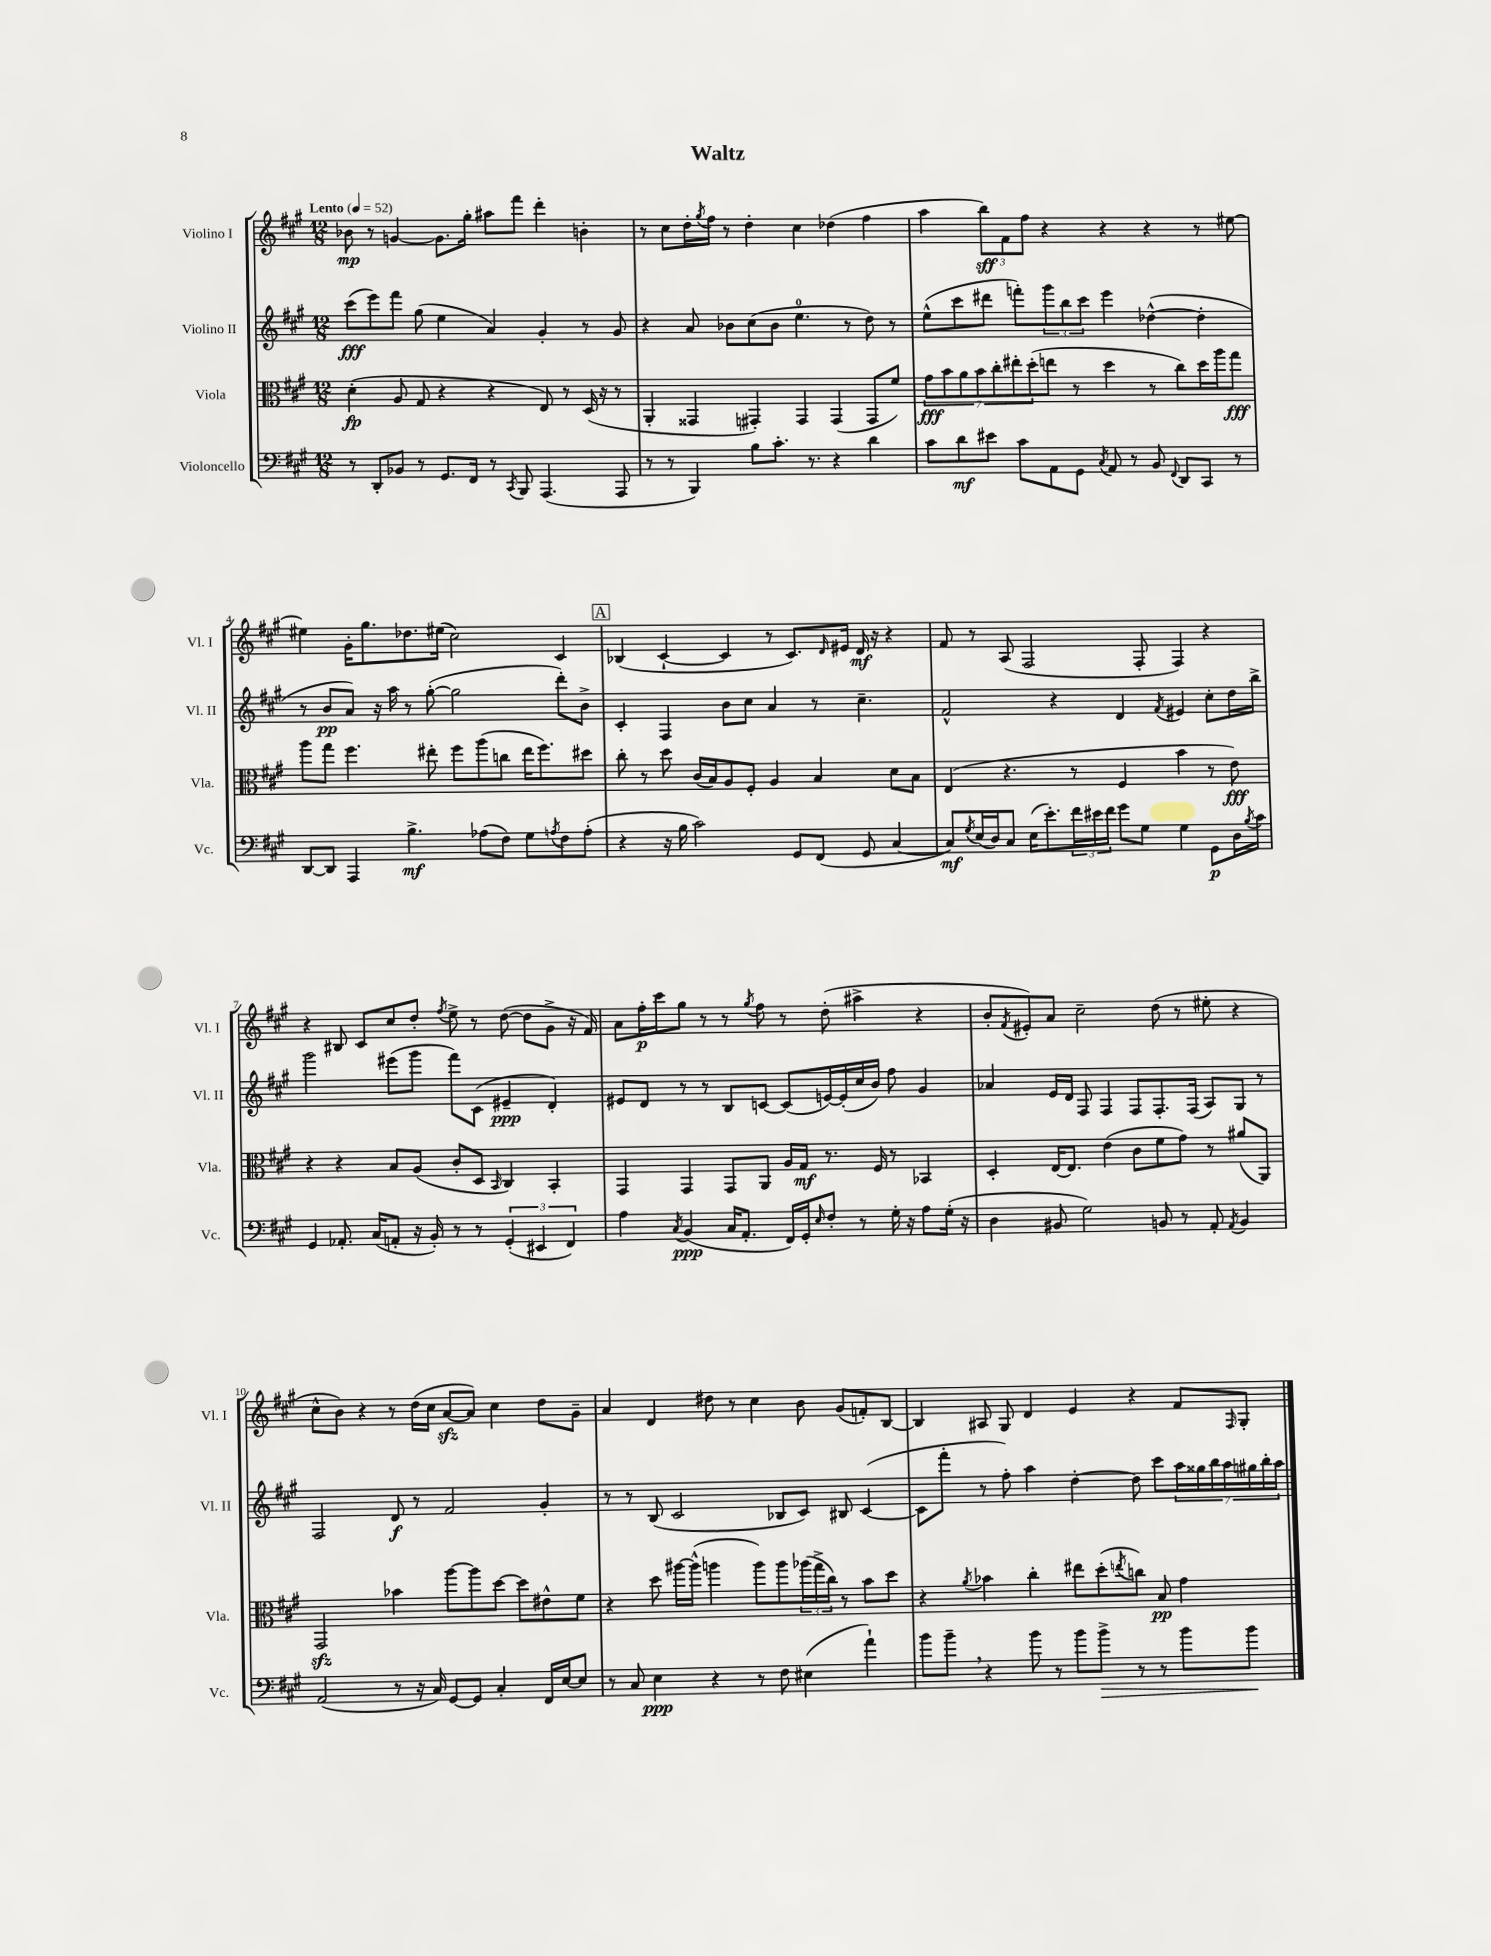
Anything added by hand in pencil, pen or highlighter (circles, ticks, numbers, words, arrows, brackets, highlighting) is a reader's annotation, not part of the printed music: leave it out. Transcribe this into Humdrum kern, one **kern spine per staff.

**kern	**kern	**kern	**kern
*staff4	*staff3	*staff2	*staff1
*clefF4	*clefC3	*clefG2	*clefG2
*k[f#c#g#]	*k[f#c#g#]	*k[f#c#g#]	*k[f#c#g#]
*M12/8	*M12/8	*M12/8	*M12/8
*MM52	*MM52	*MM52	*MM52
8r	(4d'	(8ccc#	8b-
8DD'	.	8eee)	8r
8BB-	8A	8fff#	[4g
8r	8G#	(8gg#	.
8.GG#	4r	4ee	8.g]
16FF#	.	.	16gg#'
8r	4r	4a)	8aa#
8qCC#	.	.	.
8BBB	.	.	8fff#
(4.AAA	8E)	4g#'	4ddd'
.	8r	.	.
.	(16D	8r	4b'
.	16r	.	.
8AAA	8r	8g#	.
=	=	=	=
8r	4AA'	4r	8r
8r	.	.	8cc#
4BBB)	4GG##	8a	16dd'
.	.	.	8qgg#
.	.	.	16ff#
.	.	8b-	8r
8B	4GG#')	(8cc#	4dd'
8.c#'	.	8b-	.
.	4GG#	4.ee	4cc#
8.r	.	.	.
4r	(4GG#	.	(4dd-
.	.	8r	.
4d	8GG#	8dd)	4ff#
.	8f#)	8r	.
=	=	=	=
8c#	14g#	(8ee^^	4aa
.	14b	.	.
8d	.	8ccc#	.
.	14a	.	.
.	14b	.	.
8e#	.	8ddd#	12bb)
.	14cc#'	.	.
.	.	.	12f#
.	14ee#'	.	.
8c#	.	8fff')	.
.	.	.	12ff#
.	(14dd'	.	.
8AA	8ee	12ggg#	4r
.	.	12bb	.
8GG#	8r	.	.
.	.	12ccc#	.
8qC#	.	.	.
8AA	4dd	4eee	4r
8r	.	.	.
8BB	8r	([4dd-^^	4r
8qqFF#	.	.	.
8DD	8cc#)	.	.
8CC#	16dd	4dd-']	8r
.	16aa	.	.
8r	8gg#	.	[8ee#
=	=	=	=
[8DD	8aa	8r	4ee#]
8DD]	8gg#	8b	.
4AAA	4.ff#	8a)	16g#'
.	.	.	8.gg#
.	.	16r	.
.	.	16aa	.
4.B^	.	8r	8.dd-
.	8ee#'	([8gg#'	.
.	.	.	(16ee#
.	8ff#	2gg#]	2cc#)
(8A-	(8aa	.	.
8F#)	8cc	.	.
8G#	16ee#	.	.
.	8.ff#)	.	.
8qA	.	.	.
8F#	.	8ddd')	4c#
(8A'	8dd#	8b^	.
=	=	=	=
4r	8cc#'	4c#'	(4B-
.	8r	.	.
16r	8dd	4F#	[4c#`
16B	.	.	.
2c#)	(16c#	.	.
.	16B)	.	.
.	8A	8b	4c#]
.	8F#'	8cc#	.
.	4A	4a	8r
8GG#	.	.	8.c#)
(8FF#	4B	8r	.
.	.	.	16qqd
.	.	.	16e#
8GG#	.	4.cc#~	16d
.	.	.	16r
[4C#	8d	.	4r
.	8B	.	.
=	=	=	=
8C#])	(4E	2f#^^	8f#
8qG#	.	.	.
(16E	.	.	8r
16D)	.	.	.
8C#	4.r	.	(8A
(16E	.	.	2F#
8.e')	.	.	.
.	.	4r	.
24f#	8r	.	.
24e#	.	.	.
24f#	.	.	.
8g#	4F#	4d	.
8G#	.	.	8F#'
.	.	8qf#	.
4G#	4b	4e#	4F#)
8GG#	8r	8cc#'	4r
16D	8e)	16dd	.
8qB	.	.	.
16c#	.	16bb^	.
=	=	=	=
4GG#	4r	2ggg#	4r
8.AA-'	4r	.	8B#
.	.	.	8c#
(16C#	.	.	.
8AA'	8B	(8eee#	8cc#
16r	(8A	8ggg#	8dd'
16BB')	.	.	.
.	.	.	8qff#
8r	8c#'	8fff#)	8ee^
8r	8D	(8c#	8r
.	16qqBB	.	.
(6GG#'	4C#)	4e#~	([8dd
.	.	.	8dd]
6EE#	.	.	.
.	4BB'	4d')	8g#^
6FF#)	.	.	.
.	.	.	16r
.	.	.	16f#)
=	=	=	=
4A	4GG#	8e#	8a
.	.	8d	16ff#'
.	.	.	16ccc#
8qC#	.	.	.
(4BB	4GG#	8r	8gg#
.	.	8r	8r
16C#	8GG#	8B	8r
8.AA'	.	.	.
.	.	.	8qgg#
.	8AA	[8c	8ff#
16FF#)	16A	(8c]	8r
16GG#'	16G#	.	.
16qqE	.	.	.
8F#'	8.r	[16e)	(8dd'
.	.	(16e']	.
8r	.	16cc#	4aa#^
.	16F#	16b)	.
16G#'	8r	8ff#	.
16r	.	.	.
8A	4BB-	4g#	4r
(16G#'	.	.	.
16r	.	.	.
=	=	=	=
4D	4D'	4a-	8b'
.	.	.	8qf#
.	.	.	8e#')
8BB#	[16E	16e	8a
.	8.E]	16d	.
2G#)	.	8F#	2cc#~
.	(4e	4F#	.
.	8c#	8F#	.
8BB	8f#	8.F#'	(8dd
8r	8g#)	.	8r
.	.	(16F#	.
8AA'	8r	8A)	8ee#'
8qAA	.	.	.
4BB	(8a#	8G#	4r
.	8AA)	8r	.
=	=	=	=
(2AA	2GG#	2F#	8cc#^^
.	.	.	8b)
.	.	.	4r
8r	4b-	8d	8r
16r	.	8r	(16dd
16C#)	.	.	16cc#
[8GG#	[8aa	2f#	[8a
8GG#]	8aa]	.	8a])
4C#'	[8dd	.	4cc#
.	8dd]	.	.
16FF#	8e#^^	4g#'	8dd
[16E	.	.	.
8E]	8f#	.	8g#~
=	=	=	=
8r	4r	8r	4a
8C#	.	8r	.
4E	8dd	(8B	4d
.	[16aa#	2c#	.
.	(16aa#^^]	.	.
4r	4aa	.	8dd#
.	.	.	8r
8r	8aa)	.	4cc#
8F#	8aa	8B-	.
(4E#	(24aa-	8c#)	8b
.	24gg#^	.	.
.	24cc#)	.	.
.	8r	8B#	(8g#
4a`)	8b	([4c#	8f')
.	8dd	.	[8B
=	=	=	=
8b	4r	8c#]	4B]
8b~	.	8fff#'	.
.	8qa	.	.
4r	4b-	8r	8A#
.	.	8ff#')	8G#
8b	4cc#'	4aa	4d
8r	.	.	.
8b	8ee#	[4dd'	4e
8b^	(8dd'	.	.
.	8qee	.	.
8r	8cc)	8dd]	4r
8r	8B	8ccc#	.
8b	4g#	28aa	8f#
.	.	28gg##	.
.	.	28bb	.
.	.	28aa	.
.	.	.	16qqF#
8b	.	.	8G#'
.	.	28gg#	.
.	.	28bb'	.
.	.	28aa	.
==	==	==	==
*-	*-	*-	*-
